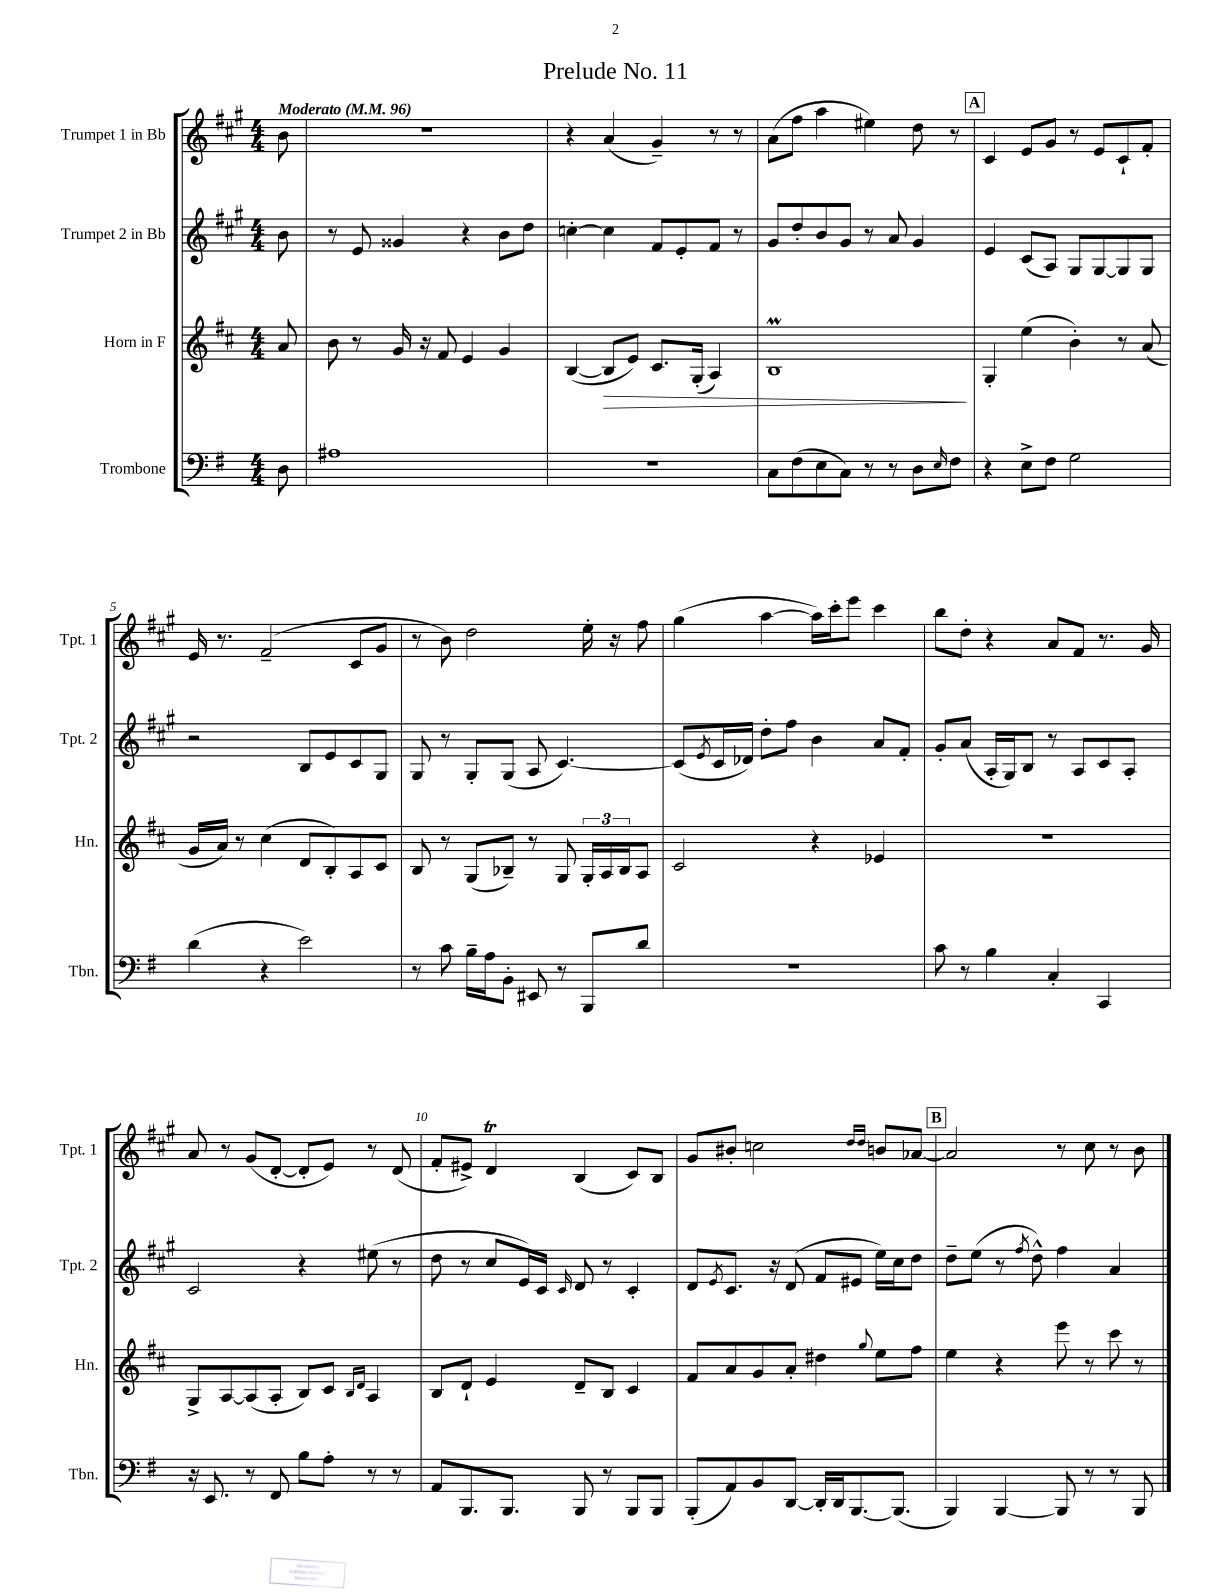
\header { title = "Prelude No. 11" }
<<
\new StaffGroup <<
\new Staff = "s0" \with { instrumentName = "Trumpet 1 in Bb" shortInstrumentName = "Tpt. 1" } {
    \clef treble \key a \major \numericTimeSignature \time 4/4 \partial 8 \tempo "Moderato" 4 = 96
    b'8 |
    R1 |
    r4 a'4( gis'4--) r8 r8 |
    a'8( fis''8 a''4 eis''4) d''8 r8 |
    \mark \markup { \box "A" } cis'4 e'8 gis'8 r8 e'8 cis'8-! fis'8-. |
    e'16 r8. fis'2--( cis'8 gis'8 |
    r8 b'8) d''2 e''16-. r16 fis''8 |
    gis''4( a''4~ a''16) cis'''16-. e'''8 cis'''4 |
    b''8 d''8-. r4 a'8 fis'8 r8. gis'16 |
    a'8 r8 gis'8( d'8~-. d'8-. e'8) r8 d'8( |
    fis'8-. eis'8->) d'4\trill b4( cis'8) b8 |
    gis'8 bis'8-. c''2 \grace { d''16 d''16 } b'8 aes'8~ |
    \mark \markup { \box "B" } aes'2 r8 cis''8 r8 b'8 \bar "|." |
}
\new Staff = "s1" \with { instrumentName = "Trumpet 2 in Bb" shortInstrumentName = "Tpt. 2" } {
    \clef treble \key a \major \numericTimeSignature \time 4/4 \partial 8
    b'8 |
    r8 e'8 gisis'4 r4 b'8 d''8 |
    c''4~-. c''4 fis'8 e'8-. fis'8 r8 |
    gis'8 d''8-. b'8 gis'8 r8 a'8 gis'4 |
    \mark \markup { \box "A" } e'4 cis'8( a8) gis8 gis8~ gis8 gis8 |
    r2 b8 e'8 cis'8 gis8 |
    gis8 r8 gis8-. gis8( a8 cis'4.~) |
    cis'8( \acciaccatura { e'8 } cis'16 des'16) d''8-. fis''8 b'4 a'8 fis'8-. |
    gis'8-. a'8( a16-. gis16) b8 r8 a8 cis'8 a8-. |
    cis'2 r4 eis''8( r8 |
    d''8 r8 cis''8 e'16) cis'16 \grace { cis'16 } d'8 r8 cis'4-. |
    d'8 \acciaccatura { e'8 } cis'8. r16 d'8( fis'8 eis'8 e''16) cis''16 d''8 |
    \mark \markup { \box "B" } d''8-- e''8( r8 \acciaccatura { fis''8 } d''8-^) fis''4 a'4 \bar "|." |
}
\new Staff = "s2" \with { instrumentName = "Horn in F" shortInstrumentName = "Hn." } {
    \clef treble \key d \major \numericTimeSignature \time 4/4 \partial 8
    a'8 |
    b'8 r8 g'16 r16 fis'8 e'4 g'4 |
    b4~( b8\> e'8) cis'8. g16-.( a4) |
    b1\prall\! |
    \mark \markup { \box "A" } g4-. e''4( b'4-.) r8 a'8( |
    g'16 a'16) r8 cis''4( d'8 b8-.) a8 cis'8 |
    b8 r8 g8( bes8--) r8 g8 \tuplet 3/2 { g16-. a16 bes16 } a8 |
    cis'2 r4 ees'4 |
    R1 |
    g8-> a8~ a8( a8-. b8) cis'8 \grace { b16 d'16 } a4 |
    b8 d'8-! e'4 d'8-- b8 cis'4 |
    fis'8 a'8 g'8 a'8-. dis''4 \appoggiatura { g''8 } e''8 fis''8 |
    \mark \markup { \box "B" } e''4 r4 e'''8 r8 cis'''8 r8 \bar "|." |
}
\new Staff = "s3" \with { instrumentName = "Trombone" shortInstrumentName = "Tbn." } {
    \clef bass \key g \major \numericTimeSignature \time 4/4 \partial 8
    d8 |
    ais1 |
    r1 |
    c8 fis8( e8 c8) r8 r8 d8 \grace { e16 } fis8 |
    \mark \markup { \box "A" } r4 e8-> fis8 g2 |
    d'4( r4 e'2) |
    r8 c'8 b16-- a16 b,8-. eis,8 r8 b,,8 d'8 |
    r1 |
    c'8 r8 b4 c4-. c,4 |
    r16 e,8. r8 fis,8 b8 a8-. r8 r8 |
    a,8 b,,8. b,,8. b,,8 r8 b,,8 b,,8 |
    b,,8-.( a,8) b,8 d,8~ d,16-. d,16 b,,8.~ b,,8.( |
    \mark \markup { \box "B" } b,,4) b,,4~ b,,8 r8 r8 b,,8 \bar "|." |
}
>>
>>
\layout { \context { \Score \override BarNumber.break-visibility = ##(#f #t #t) barNumberVisibility = #(every-nth-bar-number-visible 5) } }
